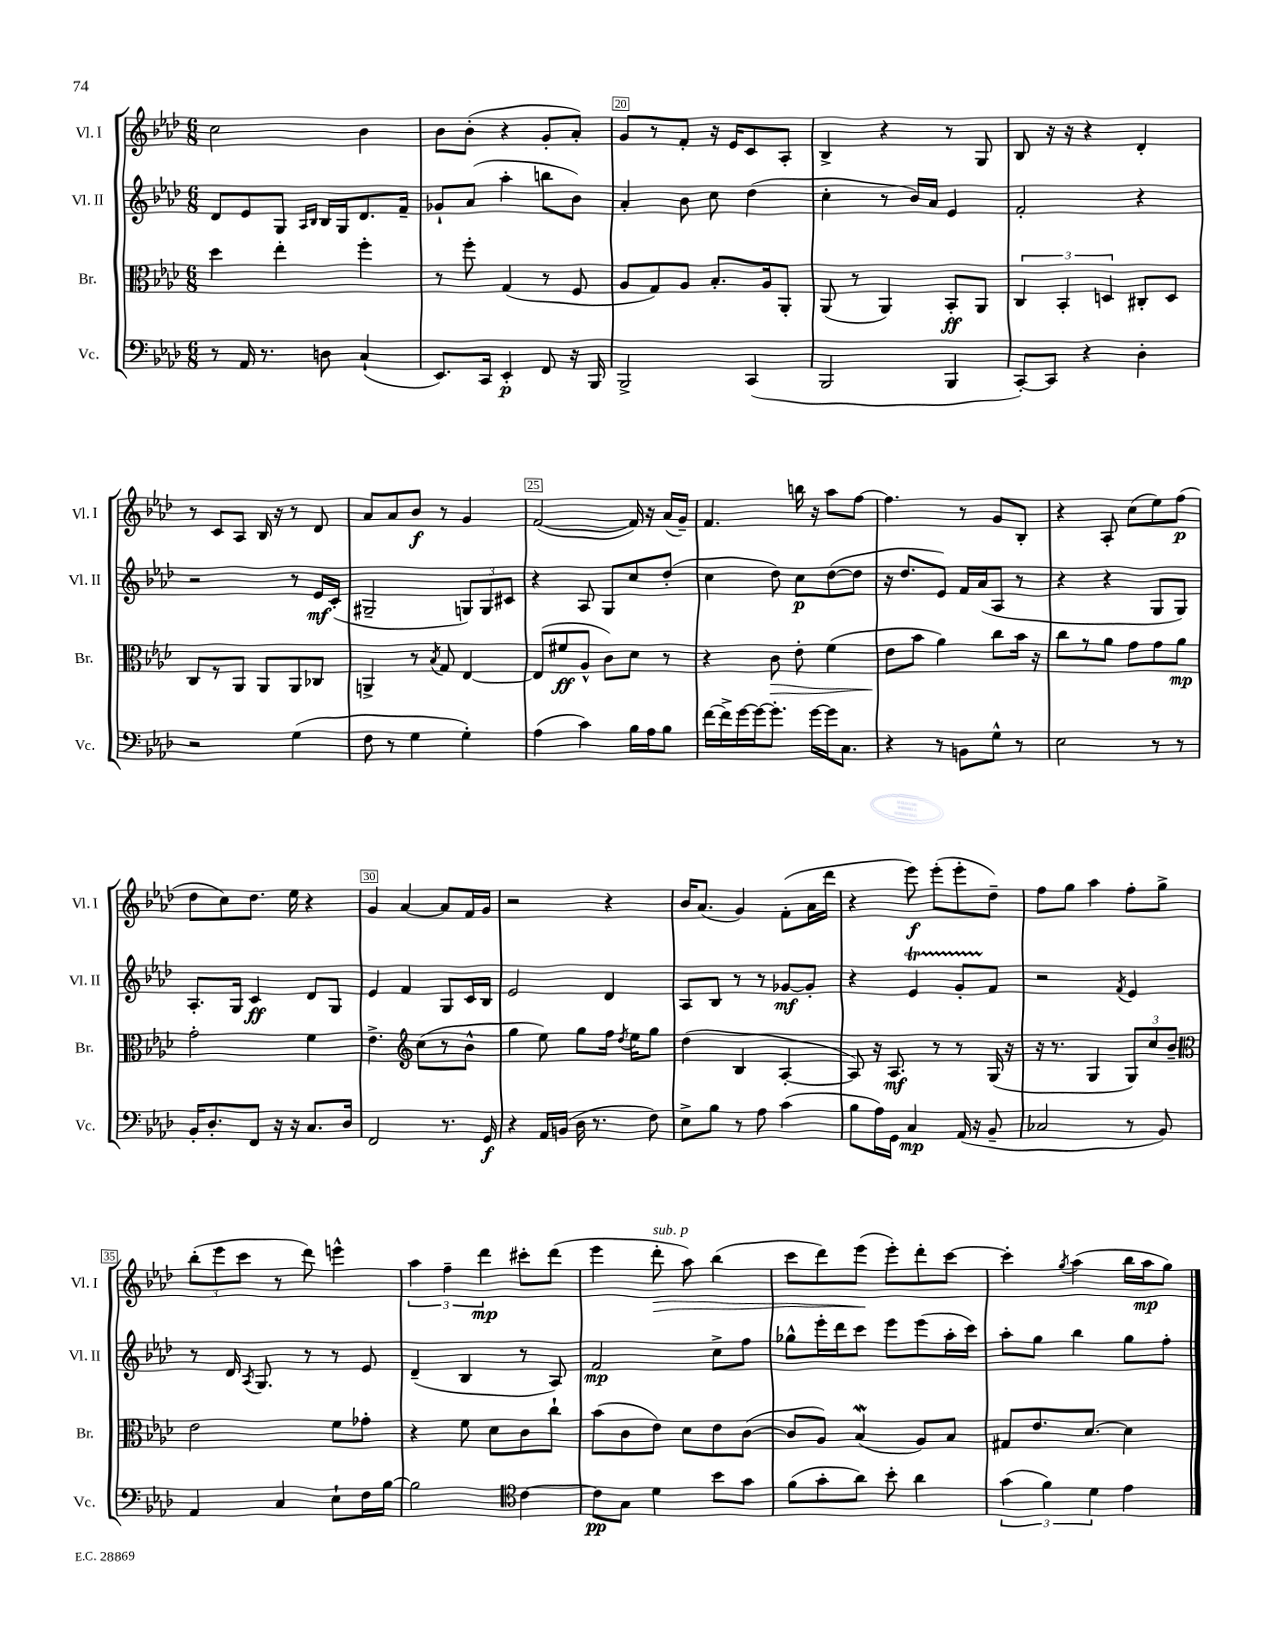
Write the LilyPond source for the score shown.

<<
\new StaffGroup <<
\new Staff = "s0" \with { instrumentName = "Vl. I" shortInstrumentName = "Vl. I" } {
    \clef treble \key aes \major \numericTimeSignature \time 6/8
    \autoBeamOff c''2 bes'4 |
    bes'8[ bes'8]-.( r4 g'8[-. aes'8]-.) |
    g'8[ r8 f'8]-. r16 ees'16[ c'8 aes8]-. |
    bes4-> r4 r8 g8 |
    bes8 r16 r16 r4 des'4-. |
    r8 c'8[ aes8] bes16 r16 r8 des'8 |
    aes'8[ aes'8 bes'8]\f r8 g'4 |
    f'2~( f'16) r16 aes'16[( g'16]--) |
    f'4. b''16 r16 aes''8[ f''8]~ |
    f''4. r8 g'8[ bes8]-. |
    r4 aes8-. c''8[( ees''8) f''8]\p( |
    des''8[ c''8) des''8.] ees''16 r4 |
    g'4 aes'4~ aes'8[ f'16 g'16] |
    r2 r4 |
    bes'16[ aes'8.]( g'4) f'8[-.( aes'16 des'''16] |
    r4 ees'''8\f) ees'''8[-.( ees'''8-. des''8]--) |
    f''8[ g''8] aes''4 f''8[-. g''8]-> |
    \tuplet 3/2 { bes''8[-.( ees'''8 c'''8] } r8 des'''8) e'''4-^ |
    \tuplet 3/2 { aes''4 f''4-- des'''4\mp } cis'''8[-. des'''8]( |
    ees'''4 des'''8-.\>^\markup { \italic "sub. p" } aes''8) bes''4( |
    c'''8[ des'''8) ees'''8]\!( ees'''8[-.) des'''8-. c'''8]~ |
    c'''4-. \acciaccatura { g''8 } aes''4( bes''16[ aes''16\mp g''8]) \bar "|." |
}
\new Staff = "s1" \with { instrumentName = "Vl. II" shortInstrumentName = "Vl. II" } {
    \clef treble \key aes \major \numericTimeSignature \time 6/8
    \autoBeamOff des'8[ ees'8 g8] \grace { aes16[ bes16] } bes16[ g16 des'8. f'16]-- |
    ges'8[-! aes'8]( aes''4-. b''8[ bes'8]) |
    aes'4-. bes'8 c''8 des''4( |
    c''4-. r8 bes'16[) aes'16] ees'4 |
    f'2-. r4 |
    r2 r8 ees'16[\mf c'16]-.( |
    gis2-- \tuplet 3/2 { g8[) g8 cis'8] } |
    r4 aes8 g8[ c''8 des''8]-.( |
    c''4 des''8) c''8[\p des''8~( des''8] |
    r16 des''8.[ ees'8]) f'16[ aes'16( aes8] r8 |
    r4 r4 g8[ g8]) |
    aes8.[-. g16] c'4\ff des'8[ g8] |
    ees'4 f'4 g8[ c'16 bes16] |
    ees'2 des'4 |
    aes8[ bes8] r8 r8 ges'8[~\mf ges'8]-. |
    r4 ees'4\startTrillSpan g'8[-. f'8]\stopTrillSpan |
    r2 \acciaccatura { f'8 } ees'4 |
    r8 des'16 \acciaccatura { aes8 } g8. r8 r8 ees'8 |
    des'4--( bes4 r8 aes8) |
    f'2\mp c''8[-> f''8] |
    ges''8[-^ ees'''16-. des'''16 c'''8] ees'''8[ ees'''8( aes''16-. c'''16]) |
    aes''8[-. g''8] bes''4 g''8[ f''8]-. \bar "|." |
}
\new Staff = "s2" \with { instrumentName = "Br." shortInstrumentName = "Br." } {
    \clef alto \key aes \major \numericTimeSignature \time 6/8
    \autoBeamOff des''4 ees''4-. f''4-. |
    r8 f''8-. g4( r8 f8 |
    aes8[ g8) aes8] bes8.[-. aes16 aes,8]-. |
    aes,8( r8 aes,4) bes,8[-.\ff aes,8] |
    \tuplet 3/2 { c4 bes,4-. d4 } cis8[-. d8] |
    c8[ r8 aes,8] aes,8[ aes,8 ces8] |
    a,4-> r8 \acciaccatura { bes8 } g8 ees4~ |
    ees8[( fis'8\ff aes8]-^ c'8[) des'8] r8 |
    r4 c'8\> ees'8-. f'4( |
    ees'8[\! bes'8] aes'4) c''8[ bes'16] r16 |
    c''8[ r8 aes'8] g'8[ g'8 aes'8]\mp |
    g'2-. f'4 |
    ees'4.-> \clef treble c''8[( r8 bes'8]-^ |
    g''4 ees''8) g''8[ f''16] \acciaccatura { des''8 } ees''16[ g''8] |
    des''4( bes4 aes4~-. |
    aes8) r16 aes8.\mf r8 r8 g16( r16 |
    r16 r8. g4 \tuplet 3/2 { g8[) c''8 bes'8]-- } |
    \clef alto ees'2 f'8[ ges'8]-. |
    r4 f'8 des'8[ c'8 c''8]-! |
    bes'8[( c'8 ees'8]) des'8[ ees'8 c'8]~( |
    c'8[ aes8]) bes4\mordent( aes8[) bes8] |
    gis8[ ees'8. des'8.]~ des'4 \bar "|." |
}
\new Staff = "s3" \with { instrumentName = "Vc." shortInstrumentName = "Vc." } {
    \clef bass \key aes \major \numericTimeSignature \time 6/8
    \autoBeamOff r8 aes,16 r8. d8 c4-!( |
    ees,8.[) c,16] ees,4-.\p f,8 r16 bes,,16 |
    bes,,2-> c,4( |
    bes,,2 bes,,4 |
    c,8[~-.) c,8] r4 des4-. |
    r2 g4( |
    f8 r8 g4 g4-.) |
    aes4( c'4) bes16[ aes16 bes8] |
    f'16[~ f'16-> g'16~ g'16~ g'8.]-. g'16[~ g'16 c8.] |
    r4 r8 b,8[ g8]-^ r8 |
    ees2 r8 r8 |
    bes,16[-. des8.-. f,8] r16 r16 c8.[ des16] |
    f,2 r8. g,16\f |
    r4 aes,16[ b,16]( des16 r8. f8) |
    ees8[-> bes8] r8 aes8 c'4( |
    bes8[ aes16) g,16] c4\mp aes,16( r16 bes,8-- |
    ces2 r8 bes,8) |
    aes,4 c4 ees8[-! f16 bes16]~ |
    bes2 \clef tenor c'4~ |
    c'8[\pp g8] des'4 bes'8[ g'8] |
    f'8[( g'8-. aes'8]) bes'8-. aes'4 |
    \tuplet 3/2 { g'4( f'4) des'4 } ees'4 \bar "|." |
}
>>
>>
\layout { \context { \Score currentBarNumber = #18 \override BarNumber.break-visibility = ##(#f #t #t) barNumberVisibility = #(every-nth-bar-number-visible 5) \override BarNumber.stencil = #(make-stencil-boxer 0.1 0.3 ly:text-interface::print) } }
